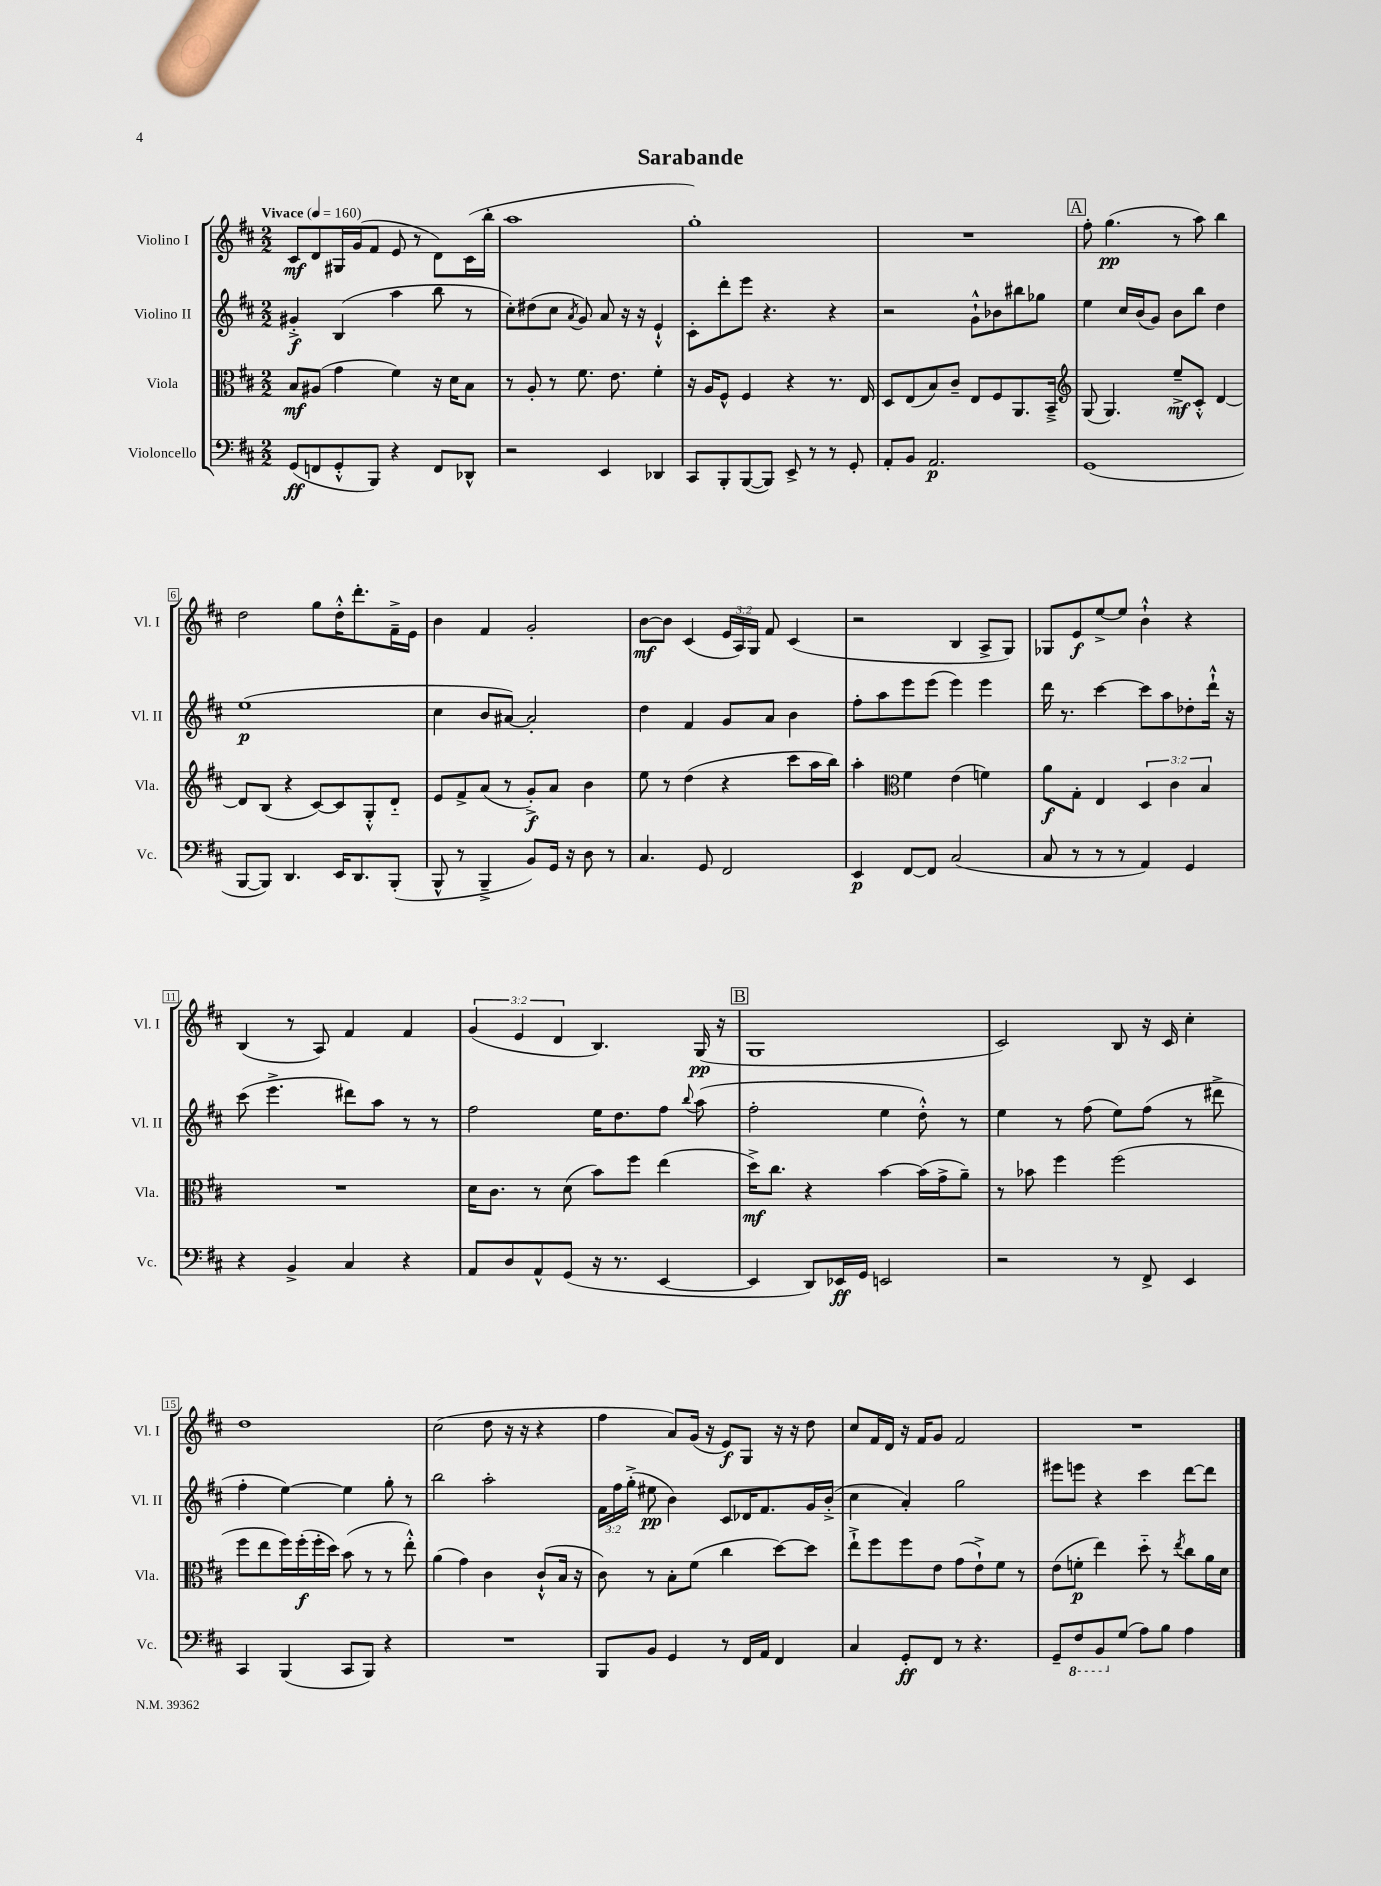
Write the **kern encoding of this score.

**kern	**kern	**kern	**kern
*staff4	*staff3	*staff2	*staff1
*clefF4	*clefC3	*clefG2	*clefG2
*k[f#c#]	*k[f#c#]	*k[f#c#]	*k[f#c#]
*M2/2	*M2/2	*M2/2	*M2/2
*MM160	*MM160	*MM160	*MM160
(8GG	8B	4g#'^	8c#
8FF	(8A#	.	8d
8GG'^^	4g	(4B	16G#
.	.	.	(16g
8BBB)	.	.	8f#
4r	4f#)	4aa	8e
.	.	.	8r
8FF	16r	8bb	8d)
.	16d	.	.
8DD-^^	8B	8r	(16c#
.	.	.	16bb'
=	=	=	=
2r	8r	8cc#')	1aa
.	8A'	(8dd#	.
.	8r	8cc#	.
.	.	8qa	.
.	8.f#	8g)	.
4EE	.	8a	.
.	8.e	.	.
.	.	16r	.
.	.	16r	.
4DD-	4f#'	4e`^^	.
=	=	=	=
8CC#	16r	8c#'	1gg')
.	16A	.	.
8BBB'	8F#^^	8ddd'	.
([8BBB	4F#	8eee	.
8BBB])	.	4.r	.
8EE^	4r	.	.
8r	.	.	.
8r	8.r	4r	.
8GG'	.	.	.
.	16E	.	.
=	=	=	=
8AA'	8D	2r	1r
8BB	(8E	.	.
2.AA	8B)	.	.
.	8c#~	.	.
.	8E	8g`^^	.
.	8F#	8b-	.
.	8.AA	8bb#	.
.	.	8gg-	.
.	16BB~^	.	.
=	=	=	=
*	*clefG2	*	*
(1GG	(8G	4ee	8ff#'
.	4.G)	.	(4.gg
.	.	16cc#	.
.	.	(16b	.
.	.	8g)	.
.	8ee~^	8b	8r
.	8c#'^^	8bb	8aa)
.	[4d	4dd	4bb
=	=	=	=
[8BBB	8d]	(1ee	2dd
8BBB])	(8B	.	.
4.DD	4r	.	.
.	[8c#)	.	8gg
16EE	8c#]	.	16dd'^^
8.DD	.	.	8.ddd'
.	8G'^^	.	.
(8BBB'	8d'~	.	16f#~^
.	.	.	16e
=	=	=	=
8BBB^^	8e	4cc#	4b
8r	8f#^	.	.
4BBB~^	(8a	8b	4f#
.	8r	[8a#)	.
8BB)	8g'^)	2a#']	2g'
16GG	8a	.	.
16r	.	.	.
8D	4b	.	.
8r	.	.	.
=	=	=	=
4.C#	8ee	4dd	[8b
.	8r	.	8b]
.	(4dd	4f#	(4c#
8GG	.	.	.
2FF#	4r	8g	24e
.	.	.	24A)
.	.	.	24G
.	.	8a	8f#
.	8ccc#	4b	(4c#
.	16aa	.	.
.	16bb)	.	.
=	=	=	=
4EE	4aa'	8ff#'	2r
.	.	8aa	.
*	*clefC3	*	*
[8FF#	4f#	8eee	.
8FF#]	.	(8eee	.
(2C#	(4e	4eee)	4B
.	4f)	4eee	8A^
.	.	.	8G)
=	=	=	=
8C#	8a	16ddd	8G-
.	.	8.r	.
8r	8G'	.	8e
8r	4E	[4ccc#	[8ee^
8r	.	.	8ee]
4AA)	6D	8ccc#]	4b`^^
.	.	8aa	.
.	6c#	.	.
4GG	.	8dd-'	4r
.	6B	.	.
.	.	16ddd`^^	.
.	.	16r	.
=	=	=	=
4r	1r	(8ccc#	(4B
.	.	4.eee^	.
4BB^	.	.	8r
.	.	.	8A)
4C#	.	8ddd#)	4f#
.	.	8aa	.
4r	.	8r	4f#
.	.	8r	.
=	=	=	=
8AA	16d	2ff#	(6g
.	8.c#	.	.
8D	.	.	.
.	.	.	6e
8AA^^	8r	.	.
.	.	.	6d
(8GG	(8d	.	.
16r	8b)	16ee	4.B)
8.r	.	8.dd	.
.	8ff#	.	.
[4EE	(4ee	8ff#	.
.	.	8qqbb	.
.	.	(8aa	(16G
.	.	.	16r
=	=	=	=
4EE]	16dd^)	2ff#'	1G
.	8.cc#	.	.
8DD)	4r	.	.
16EE-	.	.	.
16GG	.	.	.
2EE	[4b	4ee	.
.	(16b]	8dd'^^)	.
.	16g^	.	.
.	8a~)	8r	.
=	=	=	=
2r	8r	4ee	2c#)
.	8b-	.	.
.	4ff#	8r	.
.	.	(8ff#	.
8r	(2ff#	8ee)	8B
8FF#^	.	(8ff#	16r
.	.	.	16c#
4EE	.	8r	4cc#'
.	.	8ddd#^	.
=	=	=	=
4CC#	8ff#	4ff#'	1dd
.	8ee	.	.
(4BBB	16ff#)	[4ee)	.
.	(16ff#'	.	.
.	16ff#'	.	.
.	16dd)	.	.
8CC#	(8b	4ee]	.
8BBB)	8r	.	.
4r	8r	8gg'	.
.	8ee'^^)	8r	.
=	=	=	=
1r	(4a	2bb	(2cc#
.	4g)	.	.
.	4c#	2aa'	8dd
.	.	.	16r
.	.	.	16r
.	(8c#`^^	.	4r
.	16B	.	.
.	16r	.	.
=	=	=	=
8BBB	8c#)	24f#	4ff#
.	.	24ff#	.
.	.	(24gg'^	.
8BB	8r	8ee#	.
4GG	8B'	4b)	8a)
.	(8f#	.	(16g
.	.	.	16r
8r	4cc#	8c#	8e)
16FF#	.	16d-	8G
16AA	.	8.f#	.
4FF#	[8dd)	.	16r
.	.	.	16r
.	8dd]	16g	8dd
.	.	(16b'^	.
=	=	=	=
4C#	8ee`^	4cc#	8cc#
.	8ff#	.	16f#
.	.	.	16d
8GG'	8ff#	4a')	16r
.	.	.	16f#
8FF#	8e	.	8g
8r	(8g	2gg	2f#
4.r	8e`^)	.	.
.	8f#	.	.
.	8r	.	.
=	=	=	=
8GG~	(8e	8eee#	1r
8FF#	8f'	8eee	.
8BBB	4ee)	4r	.
(8G	.	.	.
8A)	8dd'~	4ccc#	.
8B	8r	.	.
.	8qee	.	.
4A	8cc#	[8ddd	.
.	16a	8ddd]	.
.	16d	.	.
==	==	==	==
*-	*-	*-	*-
